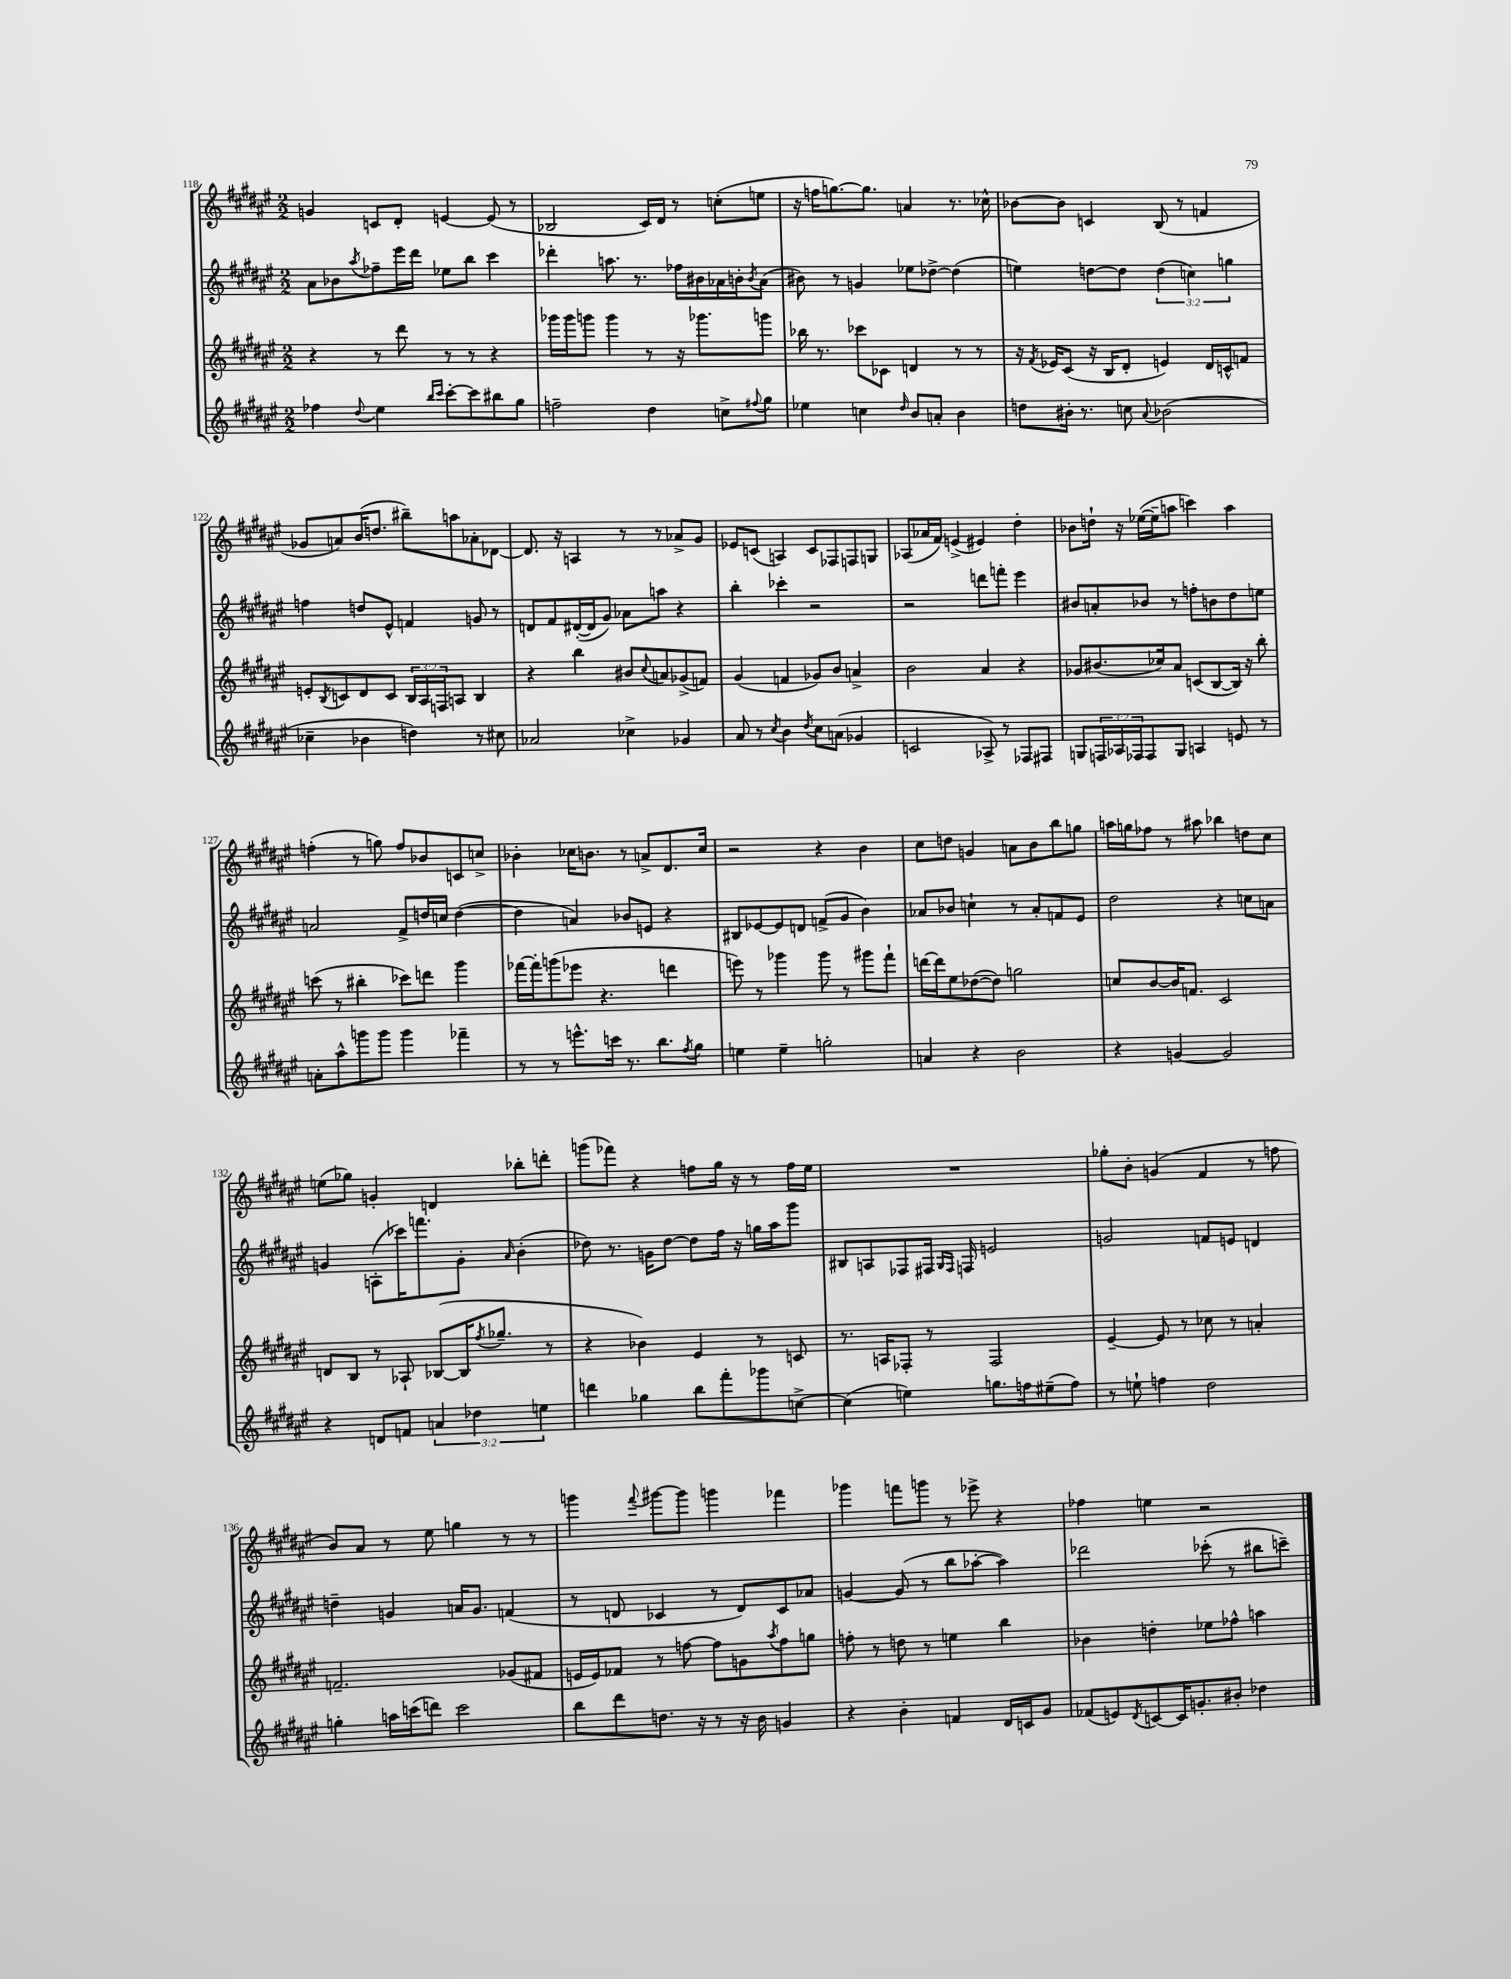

**kern	**kern	**kern	**kern
*staff4	*staff3	*staff2	*staff1
*clefG2	*clefG2	*clefG2	*clefG2
*k[f#c#g#d#a#e#]	*k[f#c#g#d#a#e#]	*k[f#c#g#d#a#e#]	*k[f#c#g#d#a#e#]
*M2/2	*M2/2	*M2/2	*M2/2
4ff-	4r	8a#	4g
.	.	8b-	.
8qqdd#	.	8qaa#	.
4ee#	8r	8ff-~	8c
.	8ddd#	16eee#	8d#'
.	.	16ddd#	.
16qqbb	.	.	.
16qqccc#	.	.	.
[8ccc#'	8r	8ee-	[4e
8ccc#]	8r	8bb	.
8bb#	4r	4ccc#	(8e]
8gg#	.	.	8r
=	=	=	=
2ff~	16ggg-	4ddd-'	2B-
.	16ggg-	.	.
.	8ggg	.	.
.	4ggg	8.aa	.
.	.	8.r	.
4dd#	8r	.	16c#)
.	.	.	16d#
.	16r	16ff-	8r
.	8.ggg-	16b#	.
8cc^	.	16a-	(8cc'
.	.	16b'	.
8qqff#	.	8qb	.
8gg#	8ggg	(8a-	8ee
=	=	=	=
4ee-	16bb-	8b#)	16r
.	8.r	.	16ff
.	.	8r	[8.gg)
4cc	8ccc-	4g	.
.	.	.	8.gg]
.	8c-	.	.
16qqdd#	.	.	.
8b	4d	8ee-	4a
8a'	.	[8dd-^	.
4b	8r	(4dd-]	8.r
.	8r	.	.
.	.	.	16cc-^^
=	=	=	=
8dd	16r	4ee)	[8b-
.	8qf#	.	.
.	16e-	.	.
16b#'	(8c#	.	8b-]
8.r	.	.	.
.	16r	[8dd	4c
.	16B	.	.
8cc	8d#'	8dd]	.
8qqa#	.	.	.
(2b-	4e)	(6dd	(8B
.	.	.	8r
.	.	6cc)	.
.	16d#	.	4f
.	16c^^	.	.
.	.	6gg	.
.	8f	.	.
=	=	=	=
4cc-~	8e'	4ff	8g-
.	8qB	.	.
.	8c	.	8a)
4b-	8d#	8dd	(16b
.	.	.	8.dd
.	8c	8e#^^	.
4dd)	24B	4f	8bb#~)
.	24A#	.	.
.	24F	.	.
.	8A	.	8aa
8r	4B	8g	8a-'
8cc#	.	8r	[8d-
=	=	=	=
2a-	4r	8d	8.d-]
.	.	8f#	.
.	.	.	16r
.	4bb	([16d#'	4A
.	.	16d#]	.
.	.	8g#)	.
4cc-^	8b#	8a-	8r
.	8qqcc#	.	.
.	8a	8aa	8r
4g-	(8g-^	4r	8a-^
.	8f)	.	8g#
=	=	=	=
8a#	(4g#	4bb'	8e-
8r	.	.	(8c
8qcc#	.	.	.
4b	4f	4ccc-'	4A)
8qdd#	.	.	.
8cc#	8g-)	2r	8c
(8a	8b	.	8F-
4g-	4a^	.	8F
.	.	.	8G
=	=	=	=
2c	2b	2r	(8A-
.	.	.	16a-
.	.	.	16f#)
.	.	.	(4e^
8A-^)	4a#	8ddd	4e#)
8r	.	8fff'	.
8F-	4r	4eee#	4dd#'
8F#	.	.	.
=	=	=	=
8G	8g-	8b#	8b-
24F	(8.b#	8a'	16dd`
24A-	.	.	.
.	.	.	16r
24F-	.	.	.
8F-	.	8b-	([16ee-
.	16cc-)	.	16ee-~]
8G	8a#	8r	8aa
4A	(8c	8ff'	4ccc)
.	[8B	8b	.
8e	16B])	8dd#	4aa
.	16r	.	.
8r	8bb'	8ee	.
=	=	=	=
8a'	(8ccc	2a	(4ff'
8aa#^^	8r	.	.
8ggg	4bb#'	.	8r
8ggg	.	.	8gg)
4ggg	8ccc-)	8f#^	8ff
.	8ddd	16dd	8b-
.	.	16cc	.
4fff-~	4ggg#	([4dd	8c
.	.	.	8cc^
=	=	=	=
8r	[16fff-	4dd]	4b-'
.	16fff-']	.	.
8r	(8ggg	.	.
8.eee^^	8eee-	4a)	16cc-
.	.	.	8.b
.	4.r	.	.
16ccc	.	.	.
8.r	.	8b-	8r
.	.	8e	8a^
8.bb	.	.	.
.	4ddd	4r	8.d#
8qff#	.	.	.
8gg#	.	.	.
.	.	.	16cc-
=	=	=	=
4ee	8eee)	8B#	2r
.	8r	[8e-	.
4ee~	4ggg-	8e-]	.
.	.	8d	.
2gg'	8ggg-	(8f^	4r
.	8r	8g#	.
.	8ggg#	4b)	4b
.	8fff#`	.	.
=	=	=	=
4a	[16ddd	8a-	8cc#
.	16ddd]	.	.
.	8ee#	8b-	8dd
4r	([8dd-	4cc`	4g
.	8dd-])	.	.
2b	2gg	8r	8a
.	.	8a-'	8b
.	.	8f	8bb
.	.	8e#	8gg
=	=	=	=
4r	8cc	2dd#	16aa
.	.	.	16gg
.	[8b	.	8ff-
[4g	16b]	.	8r
.	8.f	.	.
.	.	.	8aa#
2g]	2c#	4r	4bb-
.	.	8cc	8dd
.	.	8a	8cc#
=	=	=	=
4r	8d	4g	(8ee
.	8B	.	8gg-)
8d	8r	(8A'	4g'
8f	8A-`	16ccc-)	.
.	.	8.fff	.
6a	([8B-	.	4d
.	16B-]	8g'	.
6dd-	.	.	.
.	8qff#	.	.
.	8.gg-~	.	.
.	.	16qqa#	.
.	.	(4b'	8bb-'
6ee	.	.	.
.	8r	.	8ddd'
=	=	=	=
4ddd	4r	8dd-)	(8ggg
.	.	8.r	8fff-)
4gg-	4b-)	.	4r
.	.	16g	.
.	.	[8dd-	.
8bb	4e#	8dd-]	8ff
8fff#'	.	16ff#	16gg#
.	.	16r	16r
8ggg-	8r	16gg	8r
.	.	16aa#	.
[8cc^	8c	8ggg#	16ff
.	.	.	16ee#
=	=	=	=
(4cc]	8.r	8B#	1r
.	.	8A	.
.	16A	.	.
4ee)	8F-'	8F-	.
.	8r	16F#	.
.	.	16qqG#	.
.	.	16qqF#	.
.	.	16F	.
8.gg	2F-	2e	.
16ff	.	.	.
(8ee#~	.	.	.
8ff)	.	.	.
=	=	=	=
8r	[4e#~	2g	8gg-'
8ee`	.	.	8b'
4ff	8e#]	.	(4g
.	8r	.	.
2dd#	8cc-	8f	4f#
.	8r	8e	.
.	4a'	4d	8r
.	.	.	8ff
=	=	=	=
4gg'	2.f~	4dd~	8b)
.	.	.	8a#
16aa	.	4g	8r
(16ccc	.	.	.
8ddd)	.	.	8ee#
2ccc	.	16a	4gg
.	.	8.g	.
.	(8g-	(4f	8r
.	8f#	.	8r
=	=	=	=
8bb	16e	8r	4ggg
.	16e)	.	.
8ddd#	8f-	8d	.
.	.	.	8qqfff#
8.dd	8r	4c-	[8ggg#
.	[8ff	.	8ggg#]
16r	.	.	.
8r	8ff]	8r	4ggg
16r	8g	8d)	.
16b	.	.	.
.	8qaa#	.	.
4g	8ff	8c-	4fff-
.	8gg	8a-	.
=	=	=	=
4r	8ff'	[4g	4ggg-
.	8r	.	.
4b'	8dd	(8g]	8fff
.	8r	8r	8ggg
4f	4ee	8bb	8r
.	.	[8aa-'	8eee-^
16d#	4bb	4aa-])	4r
16c	.	.	.
8g#	.	.	.
=	=	=	=
(8f-	4b-	2ddd-	4ff-
8e)	.	.	.
8qd#	.	.	.
[8c	4dd'	.	4ee
16c]	.	.	.
8.g'	.	.	.
.	8ee-	(8ccc-'	2r
8b#'	8ff-^^	8r	.
4dd-	4aa	8bb#	.
.	.	8ccc~)	.
==	==	==	==
*-	*-	*-	*-
